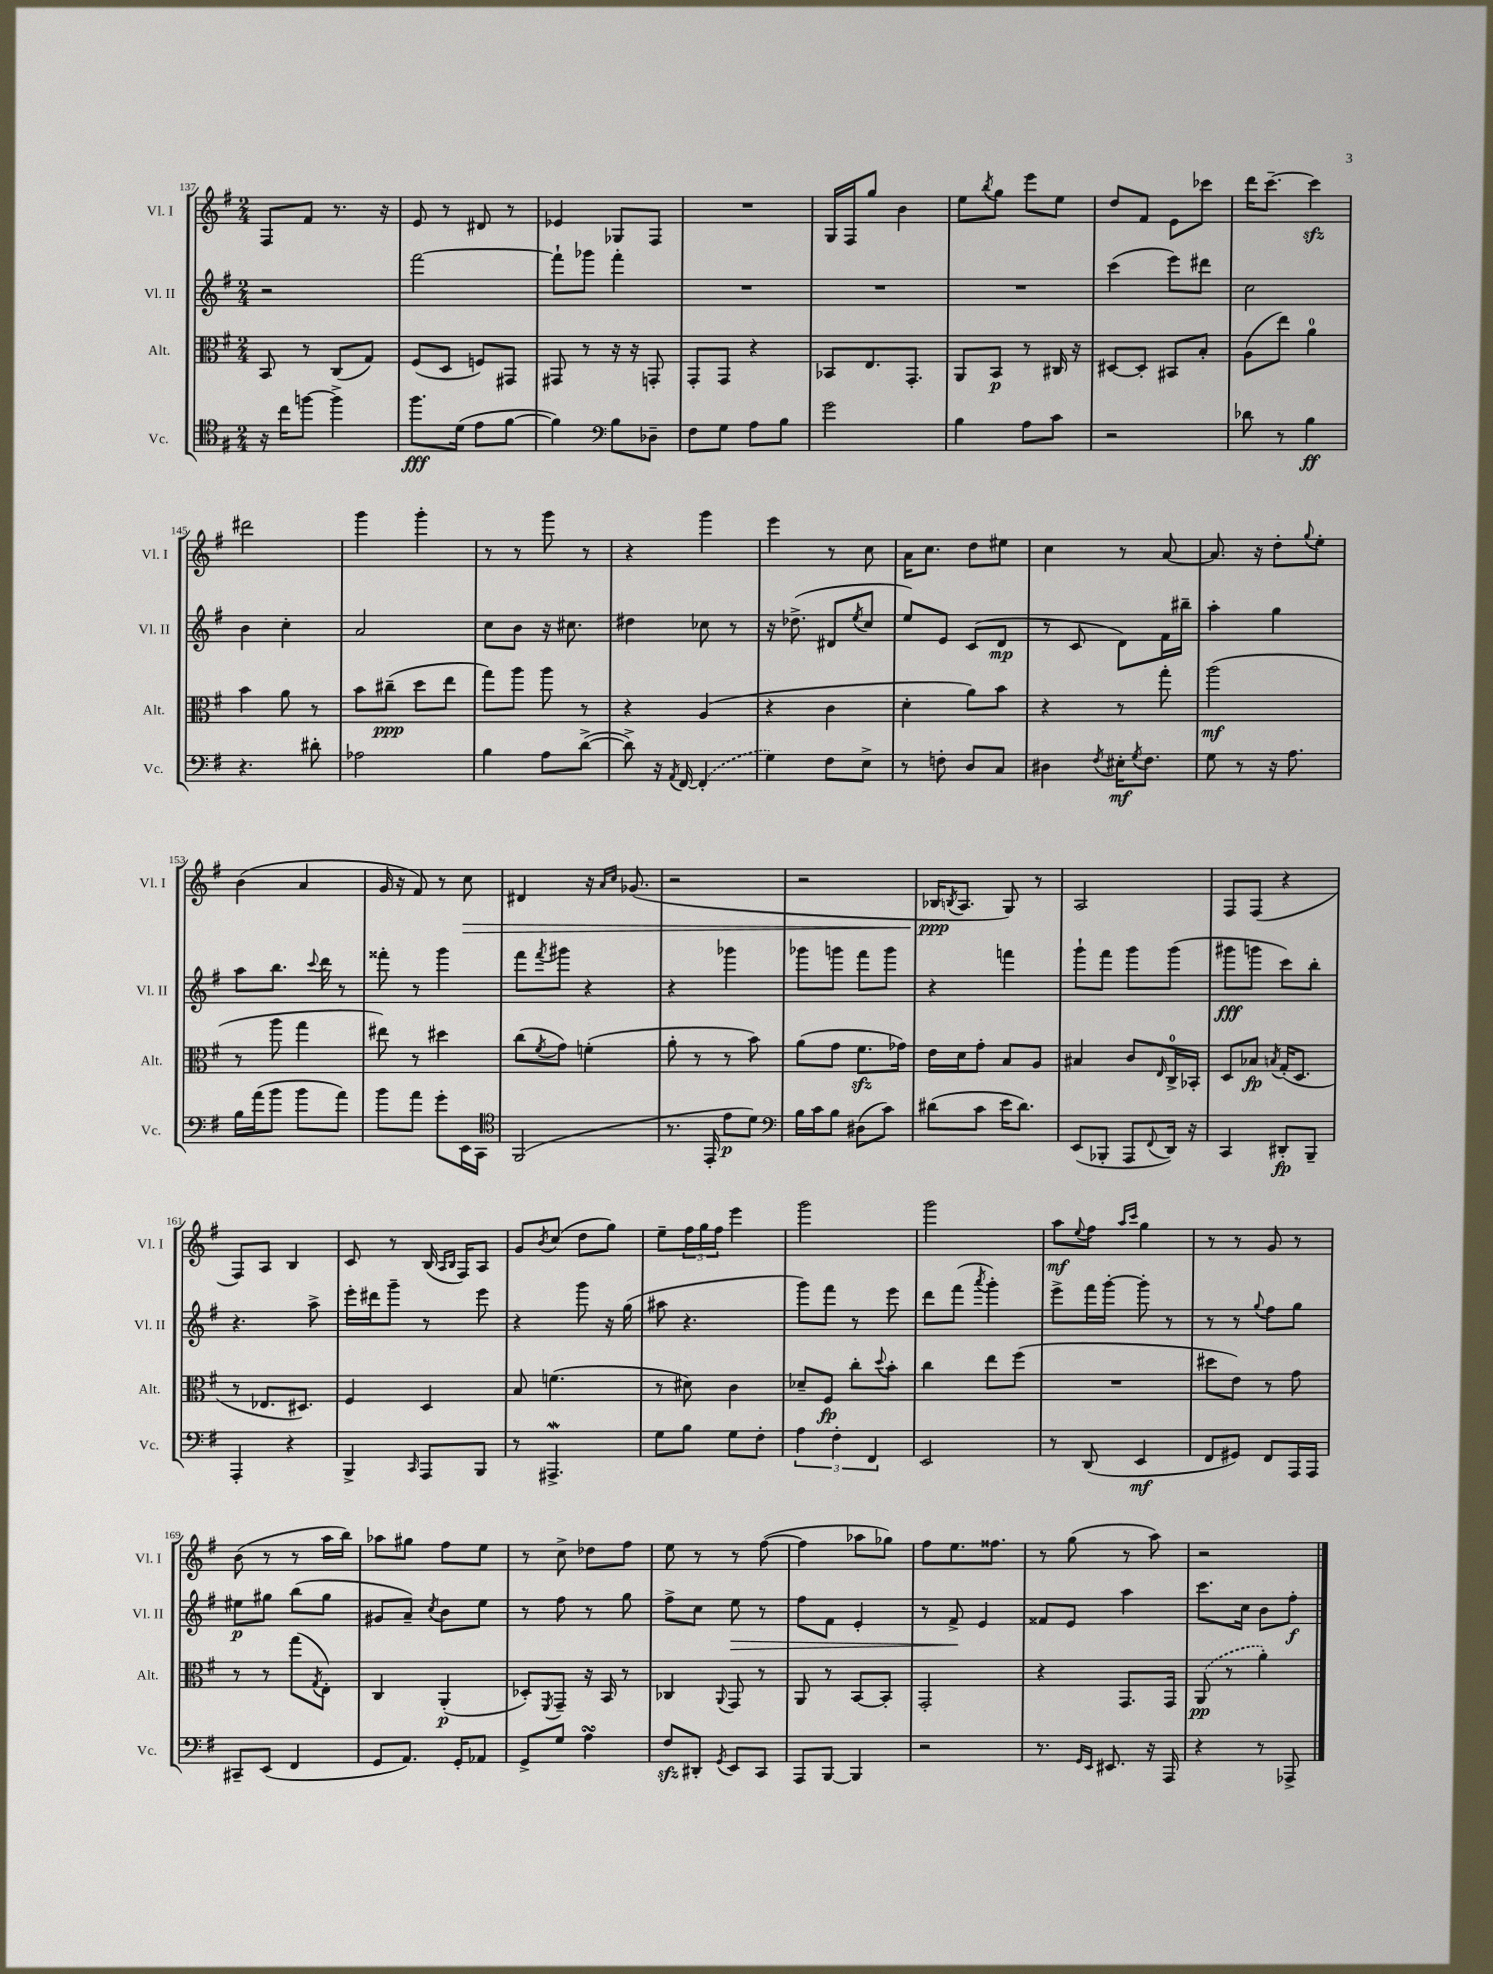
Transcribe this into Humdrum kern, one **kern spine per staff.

**kern	**dynam	**kern	**dynam	**kern	**dynam	**kern	**dynam
*part4	*part4	*part3	*part3	*part2	*part2	*part1	*part1
*staff4	*staff4	*staff3	*staff3	*staff2	*staff2	*staff1	*staff1
*I"Vc.	*	*I"Alt.	*	*I"Vl. II	*	*I"Vl. I	*
*I'Vc.	*	*I'Alt.	*	*I'Vl. II	*	*I'Vl. I	*
*clefC4	*	*clefC3	*	*clefG2	*	*clefG2	*
*k[f#]	*	*k[f#]	*	*k[f#]	*	*k[f#]	*
*M2/4	*	*M2/4	*	*M2/4	*	*M2/4	*
=137	=137	=137	=137	=137	=137	=137	=137
16r	.	8BB/	.	2r	.	8F#/L	.
16cc\KL	.	.	.	.	.	.	.
[8ffn\J	.	8r	.	.	.	8f#/J	.
4ff^\]	.	(8C/L	.	.	.	8.r	.
.	.	8G/J)	.	.	.	.	.
.	.	.	.	.	.	16r	.
=138	=138	=138	=138	=138	=138	=138	=138
8.ff#\L	fff	(8F#/L	.	[2fff#\	.	8e/	.
.	.	8D/J	.	.	.	8r	.
(16d\Jk	.	.	.	.	.	.	.
8e\L	.	8Fn/L)	.	.	.	8d#X/	.
[8f#\J	.	8GG#X/J	.	.	.	8r	.
=139	=139	=139	=139	=139	=139	=139	=139
4f#\])	.	8GG#X/	.	8fff#`\L]	.	4e-X/	.
.	.	8r	.	8ggg-X\J	.	.	.
*clefF4	*	*	*	*	*	*	*
8B\L	.	16r	.	4fff#'\	.	8G-X/L	.
.	.	16r	.	.	.	.	.
8D-X~\J	.	8GGn'/	.	.	.	8F#/J	.
=140	=140	=140	=140	=140	=140	=140	=140
8F#\L	.	8GG'/L	.	2r	.	2r	.
8G\J	.	8GG/J	.	.	.	.	.
8A\L	.	4r	.	.	.	.	.
8B\J	.	.	.	.	.	.	.
=141	=141	=141	=141	=141	=141	=141	=141
2g\	.	8BB-X/L	.	2r	.	16G/LL	.
.	.	.	.	.	.	16F#/J	.
.	.	8.E/	.	.	.	8gg/J	.
.	.	.	.	.	.	4b\	.
.	.	8.GG'/J	.	.	.	.	.
=142	=142	=142	=142	=142	=142	=142	=142
4B\	.	8AA/L	.	2r	.	8ee\L	.
.	.	.	.	.	.	8qbb/	.
.	.	8BB/J	p	.	.	8gg\J	.
8A\L	.	8r	.	.	.	8eee\L	.
8c\J	.	16C#X/	.	.	.	8ee\J	.
.	.	16r	.	.	.	.	.
=143	=143	=143	=143	=143	=143	=143	=143
2r	.	[8D#X/L	.	(4ccc\	.	8dd/L	.
.	.	8D#'/J]	.	.	.	8f#/J	.
.	.	8BB#X/L	.	8eee\L)	.	8e\L	.
.	.	8B'/J	.	8ddd#X\J	.	8ccc-X\J	.
=144	=144	=144	=144	=144	=144	=144	=144
8d-X\	.	(8A\L	.	2cc\	.	16ddd\KL	.
.	.	.	.	.	.	[8.ccc~\J	.
8r	.	8ee\J)	.	.	.	.	.
4B\	ff	4a\	.	.	.	4ccczz\]	.
!!LO:LB:g=z
=145	=145	=145	=145	=145	=145	=145	=145
4.r	.	4b\	.	4b\	.	2ddd#X\	.
.	.	8a\	.	4cc'\	.	.	.
8d#X'\	.	8r	.	.	.	.	.
=146	=146	=146	=146	=146	=146	=146	=146
2A-X\	.	8b\L	.	2a/	.	4ggg\	.
.	.	(8cc#X~\J	ppp	.	.	.	.
.	.	8dd\L	.	.	.	4ggg'\	.
.	.	8ee\J	.	.	.	.	.
=147	=147	=147	=147	=147	=147	=147	=147
4B\	.	8gg\L)	.	8cc\L	.	8r	.
.	.	8aa\J	.	8b\J	.	8r	.
8A\L	.	8aa\	.	16r	.	8ggg\	.
.	.	.	.	8.cc#X\	.	.	.
([8d^\J	.	8r	.	.	.	8r	.
=148	=148	=148	=148	=148	=148	=148	=148
8d^\])	.	4r	.	4dd#X\	.	4r	.
16r	.	.	.	.	.	.	.
8qAA/	.	.	.	.	.	.	.
[16FF#/	.	.	.	.	.	.	.
(4FF#'/]	.	(4A/	.	8cc-X\	.	4ggg\	.
.	.	.	.	8r	.	.	.
=149	=149	=149	=149	=149	=149	=149	=149
4G\)	.	4r	.	16r	.	4eee\	.
.	.	.	.	(8.dd-X^\	.	.	.
8F#\L	.	4c\	.	8d#X/L	.	8r	.
.	.	.	.	8qee/	.	.	.
8E^\J	.	.	.	8cc/J	.	8cc\	.
=150	=150	=150	=150	=150	=150	=150	=150
8r	.	4d'\	.	8ee/L)	.	16a\KL	.
.	.	.	.	.	.	8.cc\J	.
8Fn'\	.	.	.	8e/J	.	.	.
8D/L	.	8a\L)	.	(8c/L	.	8dd\L	.
8C/J	.	8b\J	.	8d/J	mp	8ee#X\J	.
=151	=151	=151	=151	=151	=151	=151	=151
4D#X\	.	4r	.	8r	.	4cc\	.
.	.	.	.	8c/	.	.	.
8qF#/	.	.	.	.	.	.	.
16E#X'\KL	mf	8r	.	8d\L)	.	8r	.
8qG/	.	.	.	.	.	.	.
8.F#\J	.	.	.	.	.	.	.
.	.	8gg'\	.	16f#\L	.	[8a/	.
.	.	.	.	16bb#X~\JJ	.	.	.
=152	=152	=152	=152	=152	=152	=152	=152
8G\	.	(2aa\	mf	4aa'\	.	8.a/]	.
8r	.	.	.	.	.	.	.
.	.	.	.	.	.	16r	.
16r	.	.	.	4gg\	.	8dd'\L	.
8.A\	.	.	.	.	.	.	.
.	.	.	.	.	.	8qqgg/	.
.	.	.	.	.	.	8ee'\J	.
!!LO:LB:g=z
=153	=153	=153	=153	=153	=153	=153	=153
16B\LL	.	8r	.	8aa\L	.	(4b\	.
(16a\J	.	.	.	.	.	.	.
8b\J	.	8aa\	.	8.bb\J	.	.	.
8b\L	.	4gg\	.	.	.	4a/	.
.	.	.	.	8qqccc/	.	.	.
.	.	.	.	16ddd\	.	.	.
8a\J)	.	.	.	8r	.	.	.
=154	=154	=154	=154	=154	=154	=154	=154
8b\L	.	8ee#X\)	.	8fff##X'\	.	16g/	.
.	.	.	.	.	.	16r	.
8a\J	.	8r	.	8r	.	8f#/)	.
8g'\L	.	4dd#X\	.	4ggg\	.	8r	.
!	!	!	!	!	!	!	!LO:HP:b
16EE\L	.	.	.	.	.	8cc\	>
16CC\JJ	.	.	.	.	.	.	.
=155	=155	=155	=155	=155	=155	=155	=155
*clefC4	*	*	*	*	*	*	*
(2FF#/	.	(8cc\L	.	8fff#\L	.	4d#X/	.
.	.	8qf#/	.	8qfff#/	.	.	.
.	.	8g\J)	.	8ggg#X\J	.	.	.
.	.	(4fn'\	.	4r	.	16r	.
.	.	.	.	.	.	16qqa/LL	.
.	.	.	.	.	.	16qqcc/JJ	.
.	.	.	.	.	.	(8.g-X/	.
=156	=156	=156	=156	=156	=156	=156	=156
8.r	.	8a'\	.	4r	.	2r	.
.	.	8r	.	.	.	.	.
16EE'/	.	.	.	.	.	.	.
8e\L	p	8r	.	4ggg-X\	.	.	.
8d\J)	.	8b\)	.	.	.	.	.
=157	=157	=157	=157	=157	=157	=157	=157
*clefF4	*	*	*	*	*	*	*
16B\LL	.	(8a\L	.	8ggg-X\L	.	2r	.
16c\J	.	.	.	.	.	.	.
8B\J	.	8g\J	.	8gggn\J	.	.	.
(8D#X\L	.	8.f#zz\L	.	8fff#\L	.	.	.
8c\J)	.	.	.	8ggg\J	.	.	.
.	.	16g-X\Jk)	.	.	.	.	.
=158	=158	=158	=158	=158	=158	=158	=158
(8d#X\L	.	16e\LL	.	4r	.	16B-X/KL	ppp
.	.	.	.	.	.	8qBn/	.
.	.	16d\J	.	.	.	8.A/J	]
8c\J	.	8g'\J	.	.	.	.	.
16e\KL	.	8B/L	.	4fffn\	.	8G/)	.
8.d#\J)	.	.	.	.	.	.	.
.	.	8A/J	.	.	.	8r	.
=159	=159	=159	=159	=159	=159	=159	=159
(8EE/L	.	4B#X/	.	8ggg`\L	.	2A/	.
8BBB-X'/J	.	.	.	8fff#\J	.	.	.
8AAA/L	.	8c/L	.	8ggg\L	.	.	.
8qqFF#/	.	16qqE/	.	.	.	.	.
16DD/Jk)	.	16C^/L	.	(8ggg\J	.	.	.
16r	.	16BB-X'/JJ	.	.	.	.	.
=160	=160	=160	=160	=160	=160	=160	=160
4CC/	.	8D/L	.	8ggg#X\L	fff	8F#/L	.
.	.	8B-X/J	fp	8gggn\J	.	(8F#/J	.
.	.	8qBn/	.	.	.	.	.
8DD#X'/L	fp	(16G'/KL	.	8ccc\L)	.	4r	.
.	.	8.D/J	.	.	.	.	.
8BBB~/J	.	.	.	8bb'\J	.	.	.
!!LO:LB:g=z
=161	=161	=161	=161	=161	=161	=161	=161
4AAA'/	.	8r	.	4.r	.	8F#/L)	.
.	.	8.E-X/L	.	.	.	8A/J	.
4r	.	.	.	.	.	4B/	.
.	.	8.D#X/J)	.	.	.	.	.
.	.	.	.	8aa^\	.	.	.
=162	=162	=162	=162	=162	=162	=162	=162
4BBB^/	.	4F#/	.	16eee'\LL	.	8c/	.
.	.	.	.	16ddd#X\J	.	.	.
.	.	.	.	8ggg~\J	.	8r	.
16qqCC/	.	.	.	.	.	.	.
8AAA/L	.	4D/	.	8r	.	(16B/	.
.	.	.	.	.	.	16qqA/LL	.
.	.	.	.	.	.	16qqB/JJ	.
.	.	.	.	.	.	16F#/KL)	.
8BBB/J	.	.	.	8eee\	.	8A/J	.
=163	=163	=163	=163	=163	=163	=163	=163
8r	.	8B/	.	4r	.	8g/L	.
.	.	.	.	.	.	8qb/	.
4.AAA#XW^/	.	(4.fn\	.	.	.	(8cc/J	.
.	.	.	.	8ggg\	.	8dd\L	.
.	.	.	.	16r	.	8gg\J)	.
.	.	.	.	(16gg\	.	.	.
=164	=164	=164	=164	=164	=164	=164	=164
8G\L	.	8r	.	8aa#X\	.	8ee~\L	.
8B\J	.	8d#X\)	.	4.r	.	24ff#\L	.
.	.	.	.	.	.	24gg\	.
.	.	.	.	.	.	24ff#\JJ	.
8G\L	.	4c\	.	.	.	4eee\	.
8F#'\J	.	.	.	.	.	.	.
=165	=165	=165	=165	=165	=165	=165	=165
6A\	.	8d-X~/L	.	8ggg\L)	.	2ggg\	.
.	.	8F#/J	fp	8fff#\J	.	.	.
6F#'\	.	.	.	.	.	.	.
.	.	8cc'\L	.	8r	.	.	.
6FF#/	.	.	.	.	.	.	.
.	.	8qqdd/	.	.	.	.	.
.	.	8b'\J	.	8eee\	.	.	.
=166	=166	=166	=166	=166	=166	=166	=166
2EE/	.	4cc\	.	8ddd\L	.	2ggg\	.
.	.	.	.	(8fff#\J	.	.	.
.	.	.	.	8qaaa/	.	.	.
.	.	8ee\L	.	4ggg'\)	.	.	.
.	.	(8ff#\J	.	.	.	.	.
=167	=167	=167	=167	=167	=167	=167	=167
8r	.	2r	.	8eee^\L	.	8aa\L	mf
.	.	.	.	.	.	8qqee/	.
(8DD/	.	.	.	16fff#\L	.	8ff#\J	.
.	.	.	.	[16ggg'\JJ	.	.	.
.	.	.	.	.	.	16qqaa/LL	.
.	.	.	.	.	.	16qqccc/JJ	.
4EE/	mf	.	.	8ggg'\]	.	4gg\	.
.	.	.	.	8r	.	.	.
=168	=168	=168	=168	=168	=168	=168	=168
8FF#/L	.	8dd#X\L	.	8r	.	8r	.
8GG#X/J)	.	8e\J)	.	8r	.	8r	.
.	.	.	.	8qqgg/	.	.	.
8FF#/L	.	8r	.	8ff#\L	.	8g/	.
16AAA/L	.	8g\	.	8gg\J	.	8r	.
16AAA/JJ	.	.	.	.	.	.	.
!!LO:LB:g=z
=169	=169	=169	=169	=169	=169	=169	=169
8CC#X~/L	.	8r	.	8ee#X\L	p	(8b\	.
(8EE/J	.	8r	.	8gg#X\J	.	8r	.
4FF#/	.	(8gg\L	.	(8bb\L	.	8r	.
.	.	8qG/	.	.	.	.	.
.	.	8E'\J)	.	8gg#\J	.	16aa\LL	.
.	.	.	.	.	.	16bb\JJ)	.
=170	=170	=170	=170	=170	=170	=170	=170
8GG/L	.	4C/	.	8g#X/L	.	8aa-X\L	.
8.AA/J)	.	.	.	8a~/J)	.	8gg#X\J	.
.	.	.	.	8qcc/	.	.	.
.	.	(4AA'/	p	8b\L	.	8ff#\L	.
16GG'/KL	.	.	.	.	.	.	.
8AA-X/J	.	.	.	8ee\J	.	8ee\J	.
=171	=171	=171	=171	=171	=171	=171	=171
8GG^/L	.	8D-X'/L)	.	8r	.	8r	.
.	.	8qFF#/	.	.	.	.	.
8G/J	.	8GG~/J	.	8ff#\	.	8cc^\	.
4AsSSS\	.	16r	.	8r	.	8dd-X\L	.
.	.	16BB/	.	.	.	.	.
.	.	8r	.	8gg\	.	8ff#\J	.
=172	=172	=172	=172	=172	=172	=172	=172
8F#zz/L	.	4C-X/	.	8ff#^\L	.	8ee\	.
8DD#X'/J	.	.	.	8cc\J	.	8r	.
8qGG/	.	8qqAA/	.	.	.	.	.
!	!	!	!	!	!LO:HP:b	!	!
8EE/L	.	8GG/	.	8ee\	>	8r	.
8CC/J	.	8r	.	8r	.	([8ff#\	.
=173	=173	=173	=173	=173	=173	=173	=173
8AAA/L	.	8AA/	.	8ff#\L	.	4ff#\]	.
[8BBB/J	.	8r	.	8f#\J	.	.	.
4BBB/]	.	[8BB/L	.	4e'/	.	8aa-X\L	.
.	.	8BB'/J]	.	.	.	8gg-X\J)	.
=174	=174	=174	=174	=174	=174	=174	=174
2r	.	2GG'/	.	8r	.	8ff#\L	.
.	.	.	.	8f#^/	.	8.ee\	.
.	.	.	.	4e/	]	.	.
.	.	.	.	.	.	8.ff##X\J	.
=175	=175	=175	=175	=175	=175	=175	=175
8.r	.	4r	.	8f##X/L	.	8r	.
.	.	.	.	8e/J	.	(8gg\	.
16qqGG/LL	.	.	.	.	.	.	.
16qqEE/JJ	.	.	.	.	.	.	.
8.EE#X/	.	.	.	.	.	.	.
.	.	8.GG/L	.	4aa\	.	8r	.
16r	.	.	.	.	.	8aa\)	.
16AAA/	.	16GG/Jk	.	.	.	.	.
=176	=176	=176	=176	=176	=176	=176	=176
4r	.	(8AA/	pp	8.ccc\L	.	2r	.
.	.	8r	.	.	.	.	.
.	.	.	.	16cc\Jk	.	.	.
8r	.	4a'\)	.	8b\L	.	.	.
8AAA-X^/	.	.	.	8ff#'\J	f	.	.
==	==	==	==	==	==	==	==
*-	*-	*-	*-	*-	*-	*-	*-
